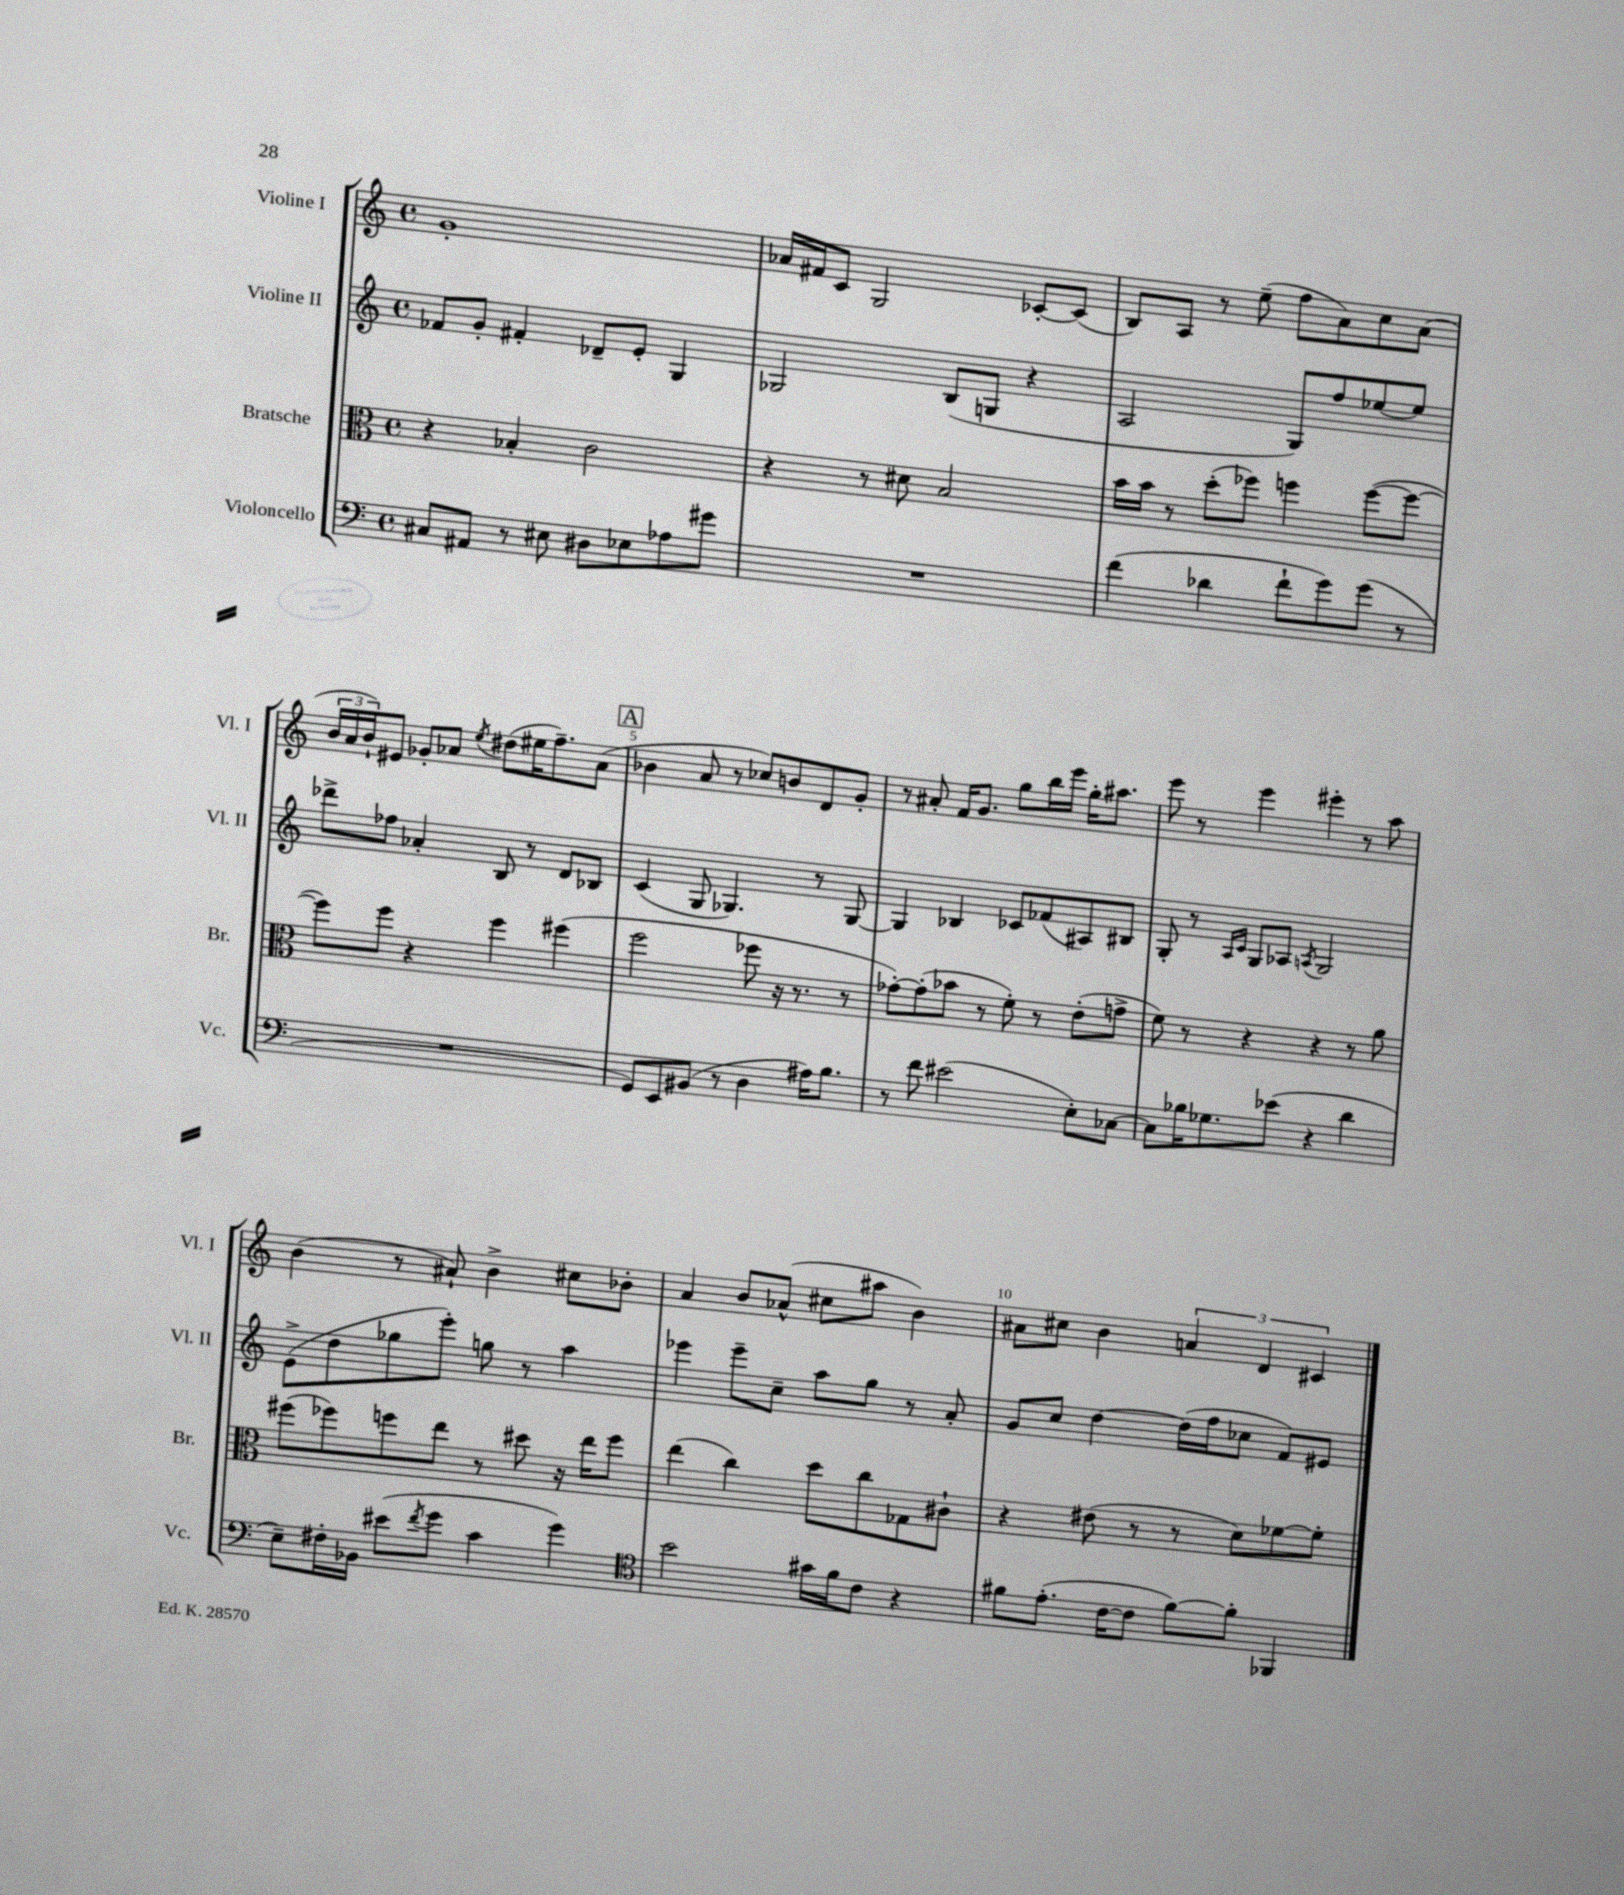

**kern	**kern	**kern	**kern
*staff4	*staff3	*staff2	*staff1
*clefF4	*clefC3	*clefG2	*clefG2
*k[]	*k[]	*k[]	*k[]
*M4/4	*M4/4	*M4/4	*M4/4
*met(c)	*met(c)	*met(c)	*met(c)
8C#	4r	8f-	1g'
8AA#	.	8g'	.
8r	4B-'	4f#'	.
8E#	.	.	.
8D#	2c	8d-~	.
8E-	.	8e'	.
8A-	.	4G	.
8g#	.	.	.
=	=	=	=
1r	4r	2G-	16a-
.	.	.	16f#
.	.	.	8c
.	8r	.	2G
.	8d#	.	.
.	2B	(8B	.
.	.	8G	.
.	.	4r	[8c-'
.	.	.	(8c-]
=	=	=	=
(4f	16b	2A	8B)
.	16b	.	.
.	8r	.	8A
4d-	(8dd'	.	8r
.	8ff-)	.	(8ee~
8f`	4ff	8G)	8ff
8g)	.	8ff	8a)
(8g	([8ff	[8ee-	8cc
8r	8ff_	8ee-]	(8a
=	=	=	=
1r	8ff])	8ddd-^	24b
.	.	.	24a
.	.	.	24b`)
.	8ff	8ff-	8e#
.	4r	4a-'	8g-'
.	.	.	8a-
.	.	.	8qee
.	4ff	8B	(8dd#
.	.	8r	16ee#
.	.	.	8.ff~)
.	(4ff#	8d	.
.	.	8B-	(8a-
=	=	=	=
8GG)	2ff	(4c	4b-
8EE	.	.	.
(8BB#	.	8G	8a
8r	.	4.G-)	8r
4D	8ff-	.	8cc-)
.	16r	.	8b
.	8.r	.	.
16A#)	.	8r	8d
8.B	.	.	.
.	8r	[8G-	8g'
=	=	=	=
8r	[8g-')	4G-]	8r
8f	(8g-']	.	8a#'
(2e#	8b-	4B-	16f
.	.	.	8.g
.	8r	.	.
.	8f')	8c-	8gg
.	8r	(8f-	16bb
.	.	.	16eee
8E')	(8e'	8A#)	16gg'
.	.	.	8.aa#
[8C-	8g^	8B#	.
=	=	=	=
8C-]	8f)	8G'	8eee
16B-	8r	8r	8r
8.G-	.	.	.
.	.	16qqA	.
.	.	16qqc	.
.	4r	8G	4eee
(8e-	.	8A-	.
.	.	8qA	.
4r	4r	2G	4eee#'
4d	8r	.	8r
.	8a	.	8aa
=	=	=	=
8E~)	(8ff#	(8e^	(4b
16F#'	8ff-)	8dd	.
16BB-	.	.	.
(8e#	8ff	8gg-	8r
8qf	.	.	.
8g	8ee	8eee')	8a#`)
4c	8r	8gg	4b^
.	8dd#	8r	.
4g)	16r	4aa	8cc#
.	16ee	.	.
.	8ff	.	8b-'
=	=	=	=
*clefC4	*	*	*
2b	(4ee	4eee-	4a
.	4cc)	8eee-~	8b
.	.	8cc~	(8a-^^
16g#	8dd	8aa	8cc#
16f	.	.	.
8c	8cc	8gg	8aa#
4r	8G-	8r	4b)
.	8c#`	8a'	.
=	=	=	=
8f#	4r	8g	8a#
(8.e'	.	8cc	8cc#
.	(8e#	[4dd	4b
[16c	.	.	.
8c]	8r	.	.
[8f#)	8r	(16dd]	6a
.	.	16ff	.
8f#']	8d)	8cc-	.
.	.	.	6d
4FF-	[8f-	8f)	.
.	.	.	6c#
.	8f-']	8e#	.
==	==	==	==
*-	*-	*-	*-
